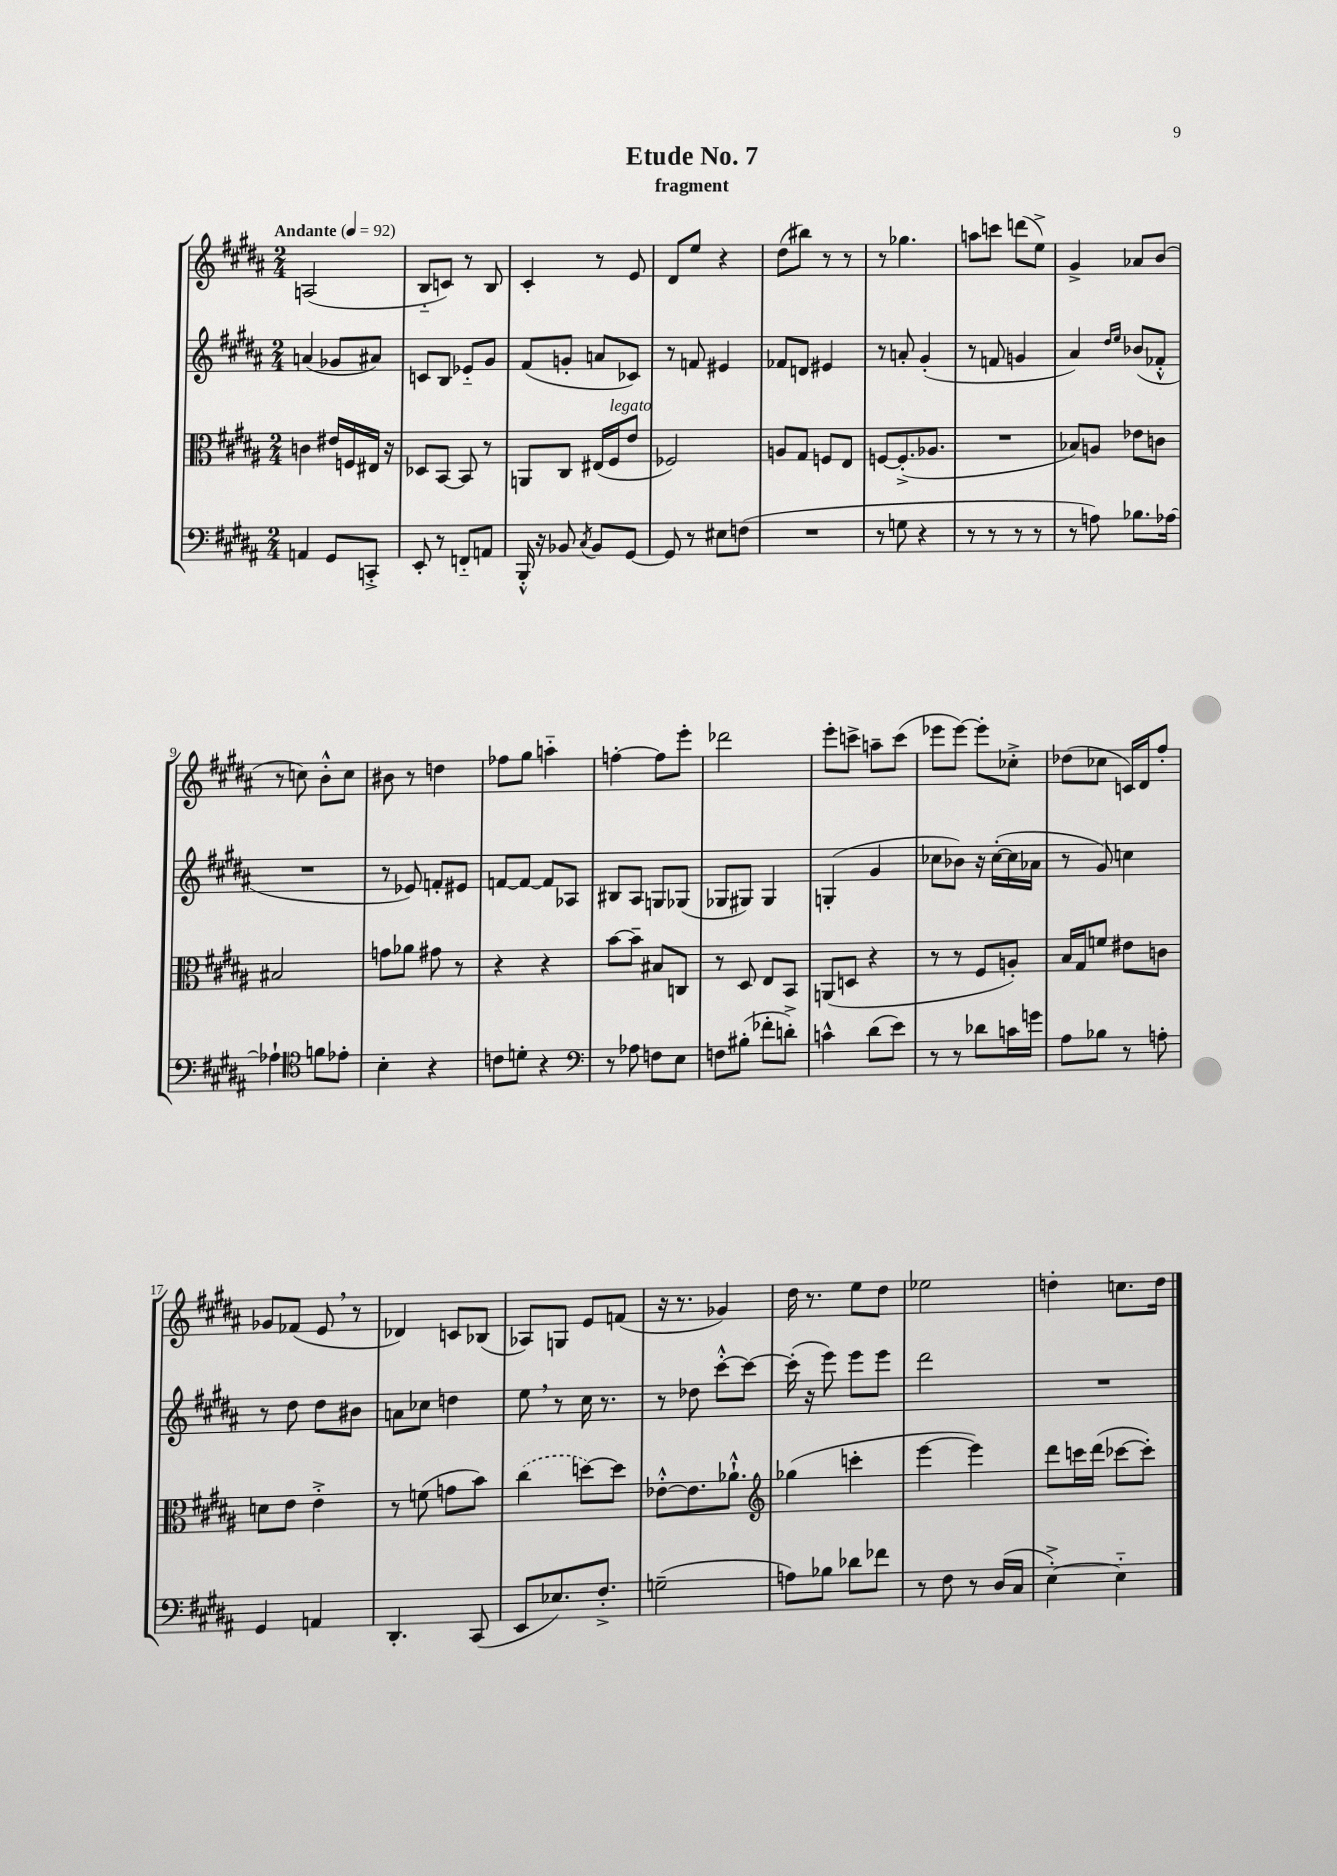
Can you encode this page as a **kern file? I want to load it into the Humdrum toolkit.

**kern	**kern	**kern	**kern
*staff4	*staff3	*staff2	*staff1
*clefF4	*clefC3	*clefG2	*clefG2
*k[f#c#g#d#a#]	*k[f#c#g#d#a#]	*k[f#c#g#d#a#]	*k[f#c#g#d#a#]
*M2/4	*M2/4	*M2/4	*M2/4
*MM92	*MM92	*MM92	*MM92
4AA/	4c\	(4a/	(2A/
8GG#/L	16e#/LL	8g-/L	.
.	16F/	.	.
8CC'^/J	16E#/JJ	8a#/J)	.
.	16r	.	.
=	=	=	=
8EE'/	8D-/L	8c/L	8B'~/L
8r	[8BB/J	8B/J	8c/J)
8FF'~/L	8BB/]	8e-'~/L	8r
8AA/J	8r	8g#/J	8B/
=	=	=	=
16BBB'^^/	8AA/L	(8f#/L	4c#'/
16r	.	.	.
8BB-/	8C#/J	8g'/J	.
8qC#/	.	.	.
8BB-/L	(16E#/LL	8a/L	8r
.	16F#/J	.	.
[8GG#/J	8e/J	8c-/J)	8e/
=	=	=	=
8GG#/]	2F-/)	8r	8d#/L
8r	.	8f/	8ee/J
8E#\L	.	4e#/	4r
(8F\J	.	.	.
=	=	=	=
2r	8A/L	8f-/L	(8dd#\L
.	8G#/J	8d/J	8bb#\J)
.	8F/L	4e#/	8r
.	8E/J	.	8r
=	=	=	=
8r	[8F/L	8r	8r
8G\	(8.F'^/]	8a'/	4.gg-\
4r	.	(4g#'/	.
.	8.A-/J	.	.
=	=	=	=
8r	2r	8r	8aa\L
8r	.	8f/	8ccc\J
8r	.	4g/	(8ddd\L
8r	.	.	8ee^\J)
=	=	=	=
8r	8B-/L)	4a#/)	4g#^/
8A\)	8A/J	.	.
.	.	16qqdd#/LL	.
.	.	16qqee/JJ	.
8.B-\L	8e-\L	(8b-/L	8a-/L
.	8c\J	8f-'^^/J	(8b/J
[16A-\Jk	.	.	.
=	=	=	=
4A-`\]	2B#/	2r	8r
.	.	.	8cc\)
*clefC4	*	*	*
8f\L	.	.	8b'^^\L
8e-'\J	.	.	8cc\J
=	=	=	=
4B'\	8g\L	8r	8b#\
.	8a-\J	8e-/)	8r
4r	8g#\	8f'/L	4dd\
.	8r	8e#/J	.
=	=	=	=
8c\L	4r	[8f/L	8ff-\L
8d'\J	.	8f/_J	8gg#\J
4r	4r	8f/]L	4aa'~\
.	.	8A-/J	.
=	=	=	=
*clefF4	*	*	*
8r	[8b\L	8B#/L	[4ff'\
8A-\	8b~\]J	8A#/J	.
8F\L	8B#/L	8G/L	8ff\]L
8E\J	8C/J	(8G-/J	8eee'\J
=	=	=	=
8F\L	8r	8G-/L	2ddd-\
(8B#'\J	8D#/	8G#/J)	.
8f-'\L	8E/L	4G#/	.
8d'^\J)	8BB/J	.	.
=	=	=	=
4c^^\	(8AA/L	(4G'/	8eee'\L
.	8D/J	.	8ccc^\J
(8d#\L	4r	4g#/	8aa~\L
8e\J)	.	.	(8ccc\J
=	=	=	=
8r	8r	8cc-\L	8eee-\L
8r	8r	8b-\J)	[8eee-\J)
8d-\L	8F#/L	16r	8eee-'\]L
.	.	([16cc-'\LL	.
16c\L	8A'/J)	16cc-\]	8cc-'^\J
16g\JJ	.	16a-\JJ	.
=	=	=	=
8A#\L	16B/LL	8r	(8dd-\L
.	16G#/J	.	.
8B-\J	8f/J	8g#/)	8cc-\J
8r	8e#\L	4cc\	16c/LL)
.	.	.	16d#/J
8A'\	8c\J	.	8ff#'/J
=	=	=	=
4GG#/	8d\L	8r	8g-/L
.	8e\J	8dd#\	(8f-/J
4AA/	4e'^\	8dd#\L	8e/
.	.	8b#\J	8r
=	=	=	=
4.DD#'/	8r	8a\L	4d-/)
.	(8f\	8cc-\J	.
.	8g\L	4dd\	8c/L
(8CC#/	8b\J)	.	(8B-/J
=	=	=	=
8EE/L	(4cc#\	8ee\	8A-/L)
8.E-/)	.	8r	8G/J
.	[8dd\L)	16cc#\	8e/L
8.F#'^/J	.	8.r	.
.	8dd\]J	.	(8f/J
=	=	=	=
(2G~\	[8e-'^^\L	8r	16r
.	.	.	8.r
.	8.e-\]	8dd-\	.
.	.	[8ccc#'^^\L	4g-/)
.	8.a-`^^\J	.	.
.	.	8ccc#\_J	.
=	=	=	=
*	*clefG2	*	*
8A\L)	(4gg-\	(16ccc#'\]	16dd#\
.	.	16r	8.r
8B-\J	.	8eee\)	.
8d-\L	4ccc'\	8eee\L	8ee\L
8f-\J	.	8eee\J	8dd#\J
=	=	=	=
8r	[4eee\	2ddd#\	2ee-\
8F#\	.	.	.
8r	4eee\])	.	.
(16D#/LL	.	.	.
16C#/JJ	.	.	.
=	=	=	=
[4E'^\)	8ddd#\L	2r	4dd'\
.	16ccc\L	.	.
.	(16ddd#\JJ	.	.
4E'~\]	[8ccc-\L	.	8.cc\L
.	8ccc-'\]J)	.	.
.	.	.	16dd\Jk
==	==	==	==
*-	*-	*-	*-
